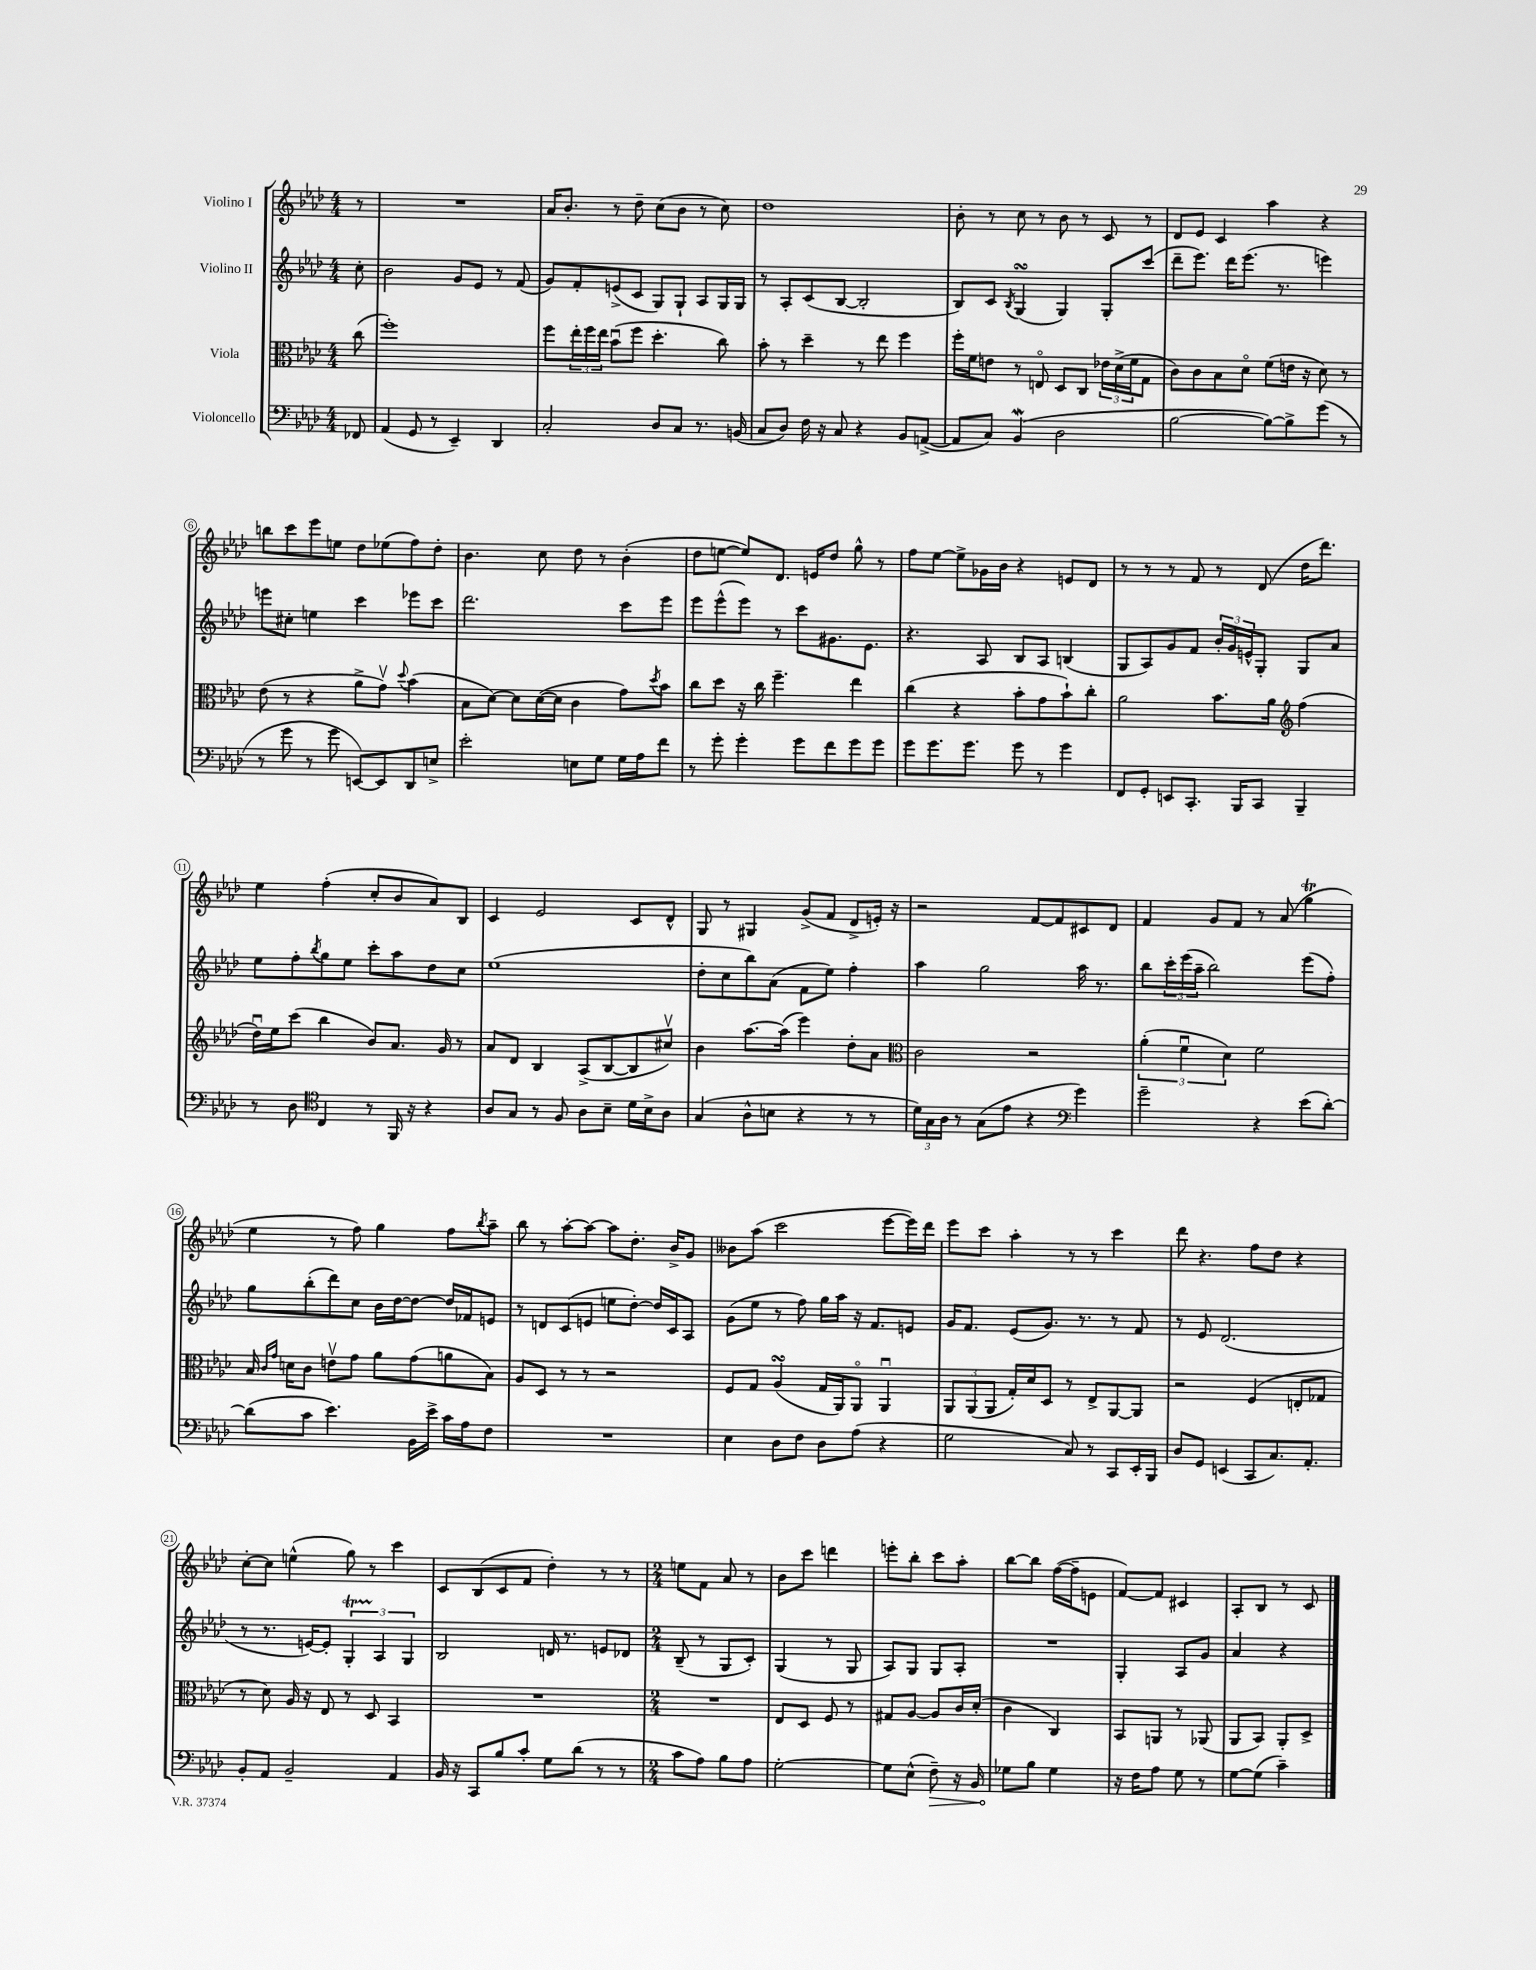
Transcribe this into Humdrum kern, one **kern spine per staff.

**kern	**kern	**kern	**kern
*staff4	*staff3	*staff2	*staff1
*clefF4	*clefC3	*clefG2	*clefG2
*k[b-e-a-d-]	*k[b-e-a-d-]	*k[b-e-a-d-]	*k[b-e-a-d-]
*M4/4	*M4/4	*M4/4	*M4/4
8FF-	(8cc	8cc'	8r
=	=	=	=
(4AA-	1ff')	2b-	1r
8GG	.	.	.
8r	.	.	.
4EE-~)	.	8g	.
.	.	8e-	.
4DD-	.	8r	.
.	.	(8f	.
=	=	=	=
2C'	8ff	8g)	16a-
.	.	.	8.b-'
.	24ee-'	8f'	.
.	24ff	.	.
.	24ee-	.	.
.	(8b-u	(8e^	8r
.	8ff	8c	8dd-~
8D-	4.dd-'	8G)	(8cc
8C	.	8G`	8b-
8.r	.	8A-	8r
.	8cc)	16G	8cc)
(16BB	.	16G	.
=	=	=	=
8C	8b-'	8r	1dd-
8D-)	8r	8A-'	.
16F	4dd-~	(8c	.
16r	.	.	.
8C	.	[8B-	.
4r	8r	2B-']	.
.	8ee-	.	.
8BB-	4ff	.	.
([8AA^	.	.	.
=	=	=	=
8AA]	16ff'	8B-)	8b-'
.	16f	.	.
8C)	8e	8c	8r
.	.	8qB-	.
(4BB-	8r	(4G	8cc
.	8Eo	.	8r
2D-	8D-	4G)	8b-
.	8C	.	8r
.	24e-	8G'	8c
.	(24d-^	.	.
.	24f	.	.
.	8G	(8ccc	8r
=	=	=	=
[2B-	8c)	8ddd-~	8d-
.	8c	8.eee-)	8e-
.	8B-	.	4c
.	.	16ddd-	.
.	8d-o	(8.eee-	.
8B-_)	(8f	.	4aa-
.	.	8.r	.
8B-^]	16e	.	.
.	16r	.	.
(8g	8d-)	4eee)	4r
8r	8r	.	.
=	=	=	=
8r	(8e-	8eee	8bb
8g	8r	8cc#'	8ccc
8r	4r	4ee	8eee-
8g	.	.	8ee
[8EE)	8a-^	4ccc	8dd-
8EE]	8gv)	.	(8ee-
.	8qqdd-	.	.
8DD-	(4b-	8eee-	8ff)
8E^	.	8ccc	8dd-'
=	=	=	=
2e-'	8B-	2.ddd-	4.b-
.	[8d-)	.	.
.	8d-]	.	.
.	([16d-	.	8cc
.	16d-]	.	.
8E	4c	.	8dd-
8G	.	.	8r
16G	8g)	8ccc	(4b-'
16A-	.	.	.
.	8qdd-	.	.
8f	8b-	8eee-	.
=	=	=	=
8r	8cc	8eee-	8dd-
8g'	8dd-	(8eee-^^	[8ee
4g'	16r	8eee-)	8ee])
.	16cc	.	.
.	4.ff~	8r	8.d-
8g	.	8ccc	.
.	.	.	16e
8f	.	8.g#	8dd-
8g	4ee-	.	8gg^^
.	.	8.e-	.
8g	.	.	8r
=	=	=	=
8g	(4cc	4.r	8ff
8.g	.	.	[8ee-
.	4r	.	8ee-^]
8.g	.	.	.
.	.	8A-	16g-
.	.	.	16b-
8g	8b-'	8B-	4r
8r	8g	8A-	.
4g	8b-`)	(4B	8e
.	8cc'	.	8d-
=	=	=	=
8FF	2a-	8G	8r
8GG'	.	8A-)	8r
8EE	.	8g	8r
8.CC'	.	8f	8f
.	8.b-	24b-'	8r
.	.	24g	.
16BBB-	.	.	.
.	.	24e^^	.
8CC	.	8G'	(8d-
.	16a-	.	.
*	*clefG2	*	*
4BBB-~	(4ff	8G	16dd-
.	.	.	8.ddd-)
.	.	8a-	.
=	=	=	=
8r	16dd-u)	8ee-	4ee-
.	16ee-	.	.
8D-	(8ccc	8ff'	.
*clefC4	*	*	*
.	.	8qbb-	.
4C	4bb-	8gg	(4ff'
.	.	8ee-	.
8r	8b-)	8ccc'	8cc'
16FF	8.a-	8aa-	8b-
16r	.	.	.
4r	.	8dd-	8a-)
.	16g	.	.
.	8r	8cc	8B-
=	=	=	=
8A-	8a-	(1ee-	4c
8G	8d-	.	.
8r	4B-	.	2e-
8F	.	.	.
8A-	(8A-^	.	.
8B-~	[8B-	.	.
16d-	8B-]	.	8c
16B-^	.	.	.
8A-	8cc#v)	.	8d-^^
=	=	=	=
(4G	4b-	8dd-'	8G
.	.	8cc	8r
8A-^^	[8.aa-	8bb-)	4G#
8B	.	(8a-	.
.	(16aa-]	.	.
4r	4eee-)	8f	(8g^
.	.	8ee-)	8f
8r	8dd-'	4ff'	8d-^
8r	8a-	.	16e')
.	.	.	16r
=	=	=	=
*	*clefC3	*	*
24d-)	2c	4aa-	2r
24G	.	.	.
24A-	.	.	.
8r	.	.	.
(8G	.	2gg	.
8e-	.	.	.
4r	2r	.	[8f
.	.	.	8f]
*clefF4	*	*	*
4g)	.	16aa-	8c#
.	.	8.r	.
.	.	.	8d-
=	=	=	=
2g~	(6a-'	8bb-	4f
.	.	24ccc'	.
.	6fu	(24eee-	.
.	.	24aa-~	.
.	.	2bb-)	8g
.	6d-)	.	.
.	.	.	8f
4r	2f	.	8r
.	.	.	(8a-
(8e-	.	(8eee-	4gg
[8d-')	.	8ff')	.
=	=	=	=
(8d-]	16B-	8gg	4ee-
.	16qqc	.	.
.	16qqg	.	.
.	16d	.	.
8c	8c	(8bb-'	.
4.e-)	8ev	8ddd-)	8r
.	8g	8cc	8ff)
.	8a-	16b-	4gg
.	.	[16dd-	.
16BB-	(8g	8dd-_	.
16e-^	.	.	.
16c	8a	16dd-]	8ff
16A-	.	16f-	.
.	.	.	8qbb-
8F	8B-)	8e	8aa-~
=	=	=	=
1r	8A-	8r	8bb-
.	8D-	8d	8r
.	8r	(8c	[8aa-'
.	8r	8e	8aa-_
.	2r	8ee	8aa-]
.	.	[8dd-')	8.dd-'
.	.	16dd-]	.
.	.	16c	16b-^
.	.	8A-	8g
=	=	=	=
4E-	8F	(8g	8b--
.	8G	8ee-	(8aa-
8D-	(4A-	8r	2ccc
8F	.	8ff)	.
8D-	16G	16gg	.
.	16AA-)	16aa-	.
(8A-	8AA-o	16r	.
.	.	8.f	.
4r	4AA-u	.	[8eee-
.	.	8e	16eee-])
.	.	.	16ddd-
=	=	=	=
2G	12AA-	16g	8eee-
.	.	8.f	.
.	(12AA-	.	.
.	.	.	8ccc
.	12AA-	.	.
.	16G')	(8e-	4aa-'
.	16d-	.	.
.	8D-	8.g)	.
8C)	8r	.	8r
.	.	8.r	.
8r	8E-^	.	8r
8CC	[8AA-	8r	4ccc
16EE-'	8AA-]	8f	.
16BBB-	.	.	.
=	=	=	=
8D-	2r	8r	8ddd-
8GG	.	8e-	4.r
(4EE	.	(2.d-	.
8CC	(4F	.	8ff
8.C)	.	.	8dd-
.	8E'	.	4r
8.AA-'	.	.	.
.	8G-	.	.
=	=	=	=
8BB-'	8r	8r	[8cc'
8AA-	8d-)	8.r	8cc]
2BB-~	16A-	.	(4ee^^
.	16r	[16e)	.
.	8E-	8e']	.
.	8r	6G'	8gg)
.	8D-	.	8r
.	.	6A-	.
4AA-	4BB-	.	4ccc
.	.	6G	.
=	=	=	=
16BB-	1r	2B-	8c
16r	.	.	.
8CC	.	.	(8B-
8B-	.	.	8c
8c'	.	.	8f
8G	.	16d	4dd-')
.	.	8.r	.
(8d-	.	.	.
8r	.	8e	8r
8r	.	8d-	8r
=	=	=	=
*M2/4	*M2/4	*M2/4	*M2/4
8c	2r	(8B-~	8ee
8A-)	.	8r	8f
8B-	.	8G	8a-
8A-	.	8c')	8r
=	=	=	=
[2G'	8E-	(4G	8b-
.	8D-	.	8ccc
.	8F	8r	4ddd
.	8r	8G	.
=	=	=	=
8G]	8G#	8A-)	8eee'
(8E-^^	[8A-	8G	8bb-'
8F~)	8A-]	8G	8ccc
16r	16c	8A-'	8aa-'
16BB-	(16d-'	.	.
=	=	=	=
8G-	4c	2r	[8bb-
8B-	.	.	8bb-]
4G-	4C)	.	([16ff
.	.	.	16ff~]
.	.	.	8e
=	=	=	=
16r	8BB-	4G'	[8f)
16F	.	.	.
8A-	8AA	.	8f]
8G	8r	8A-	4c#
8r	(8AA-	8g	.
=	=	=	=
[8G	8AA-	4a-	8A-'
(8G]	8BB-)	.	8B-
4c~)	8AA-'	4r	8r
.	8D-^	.	8c
==	==	==	==
*-	*-	*-	*-
